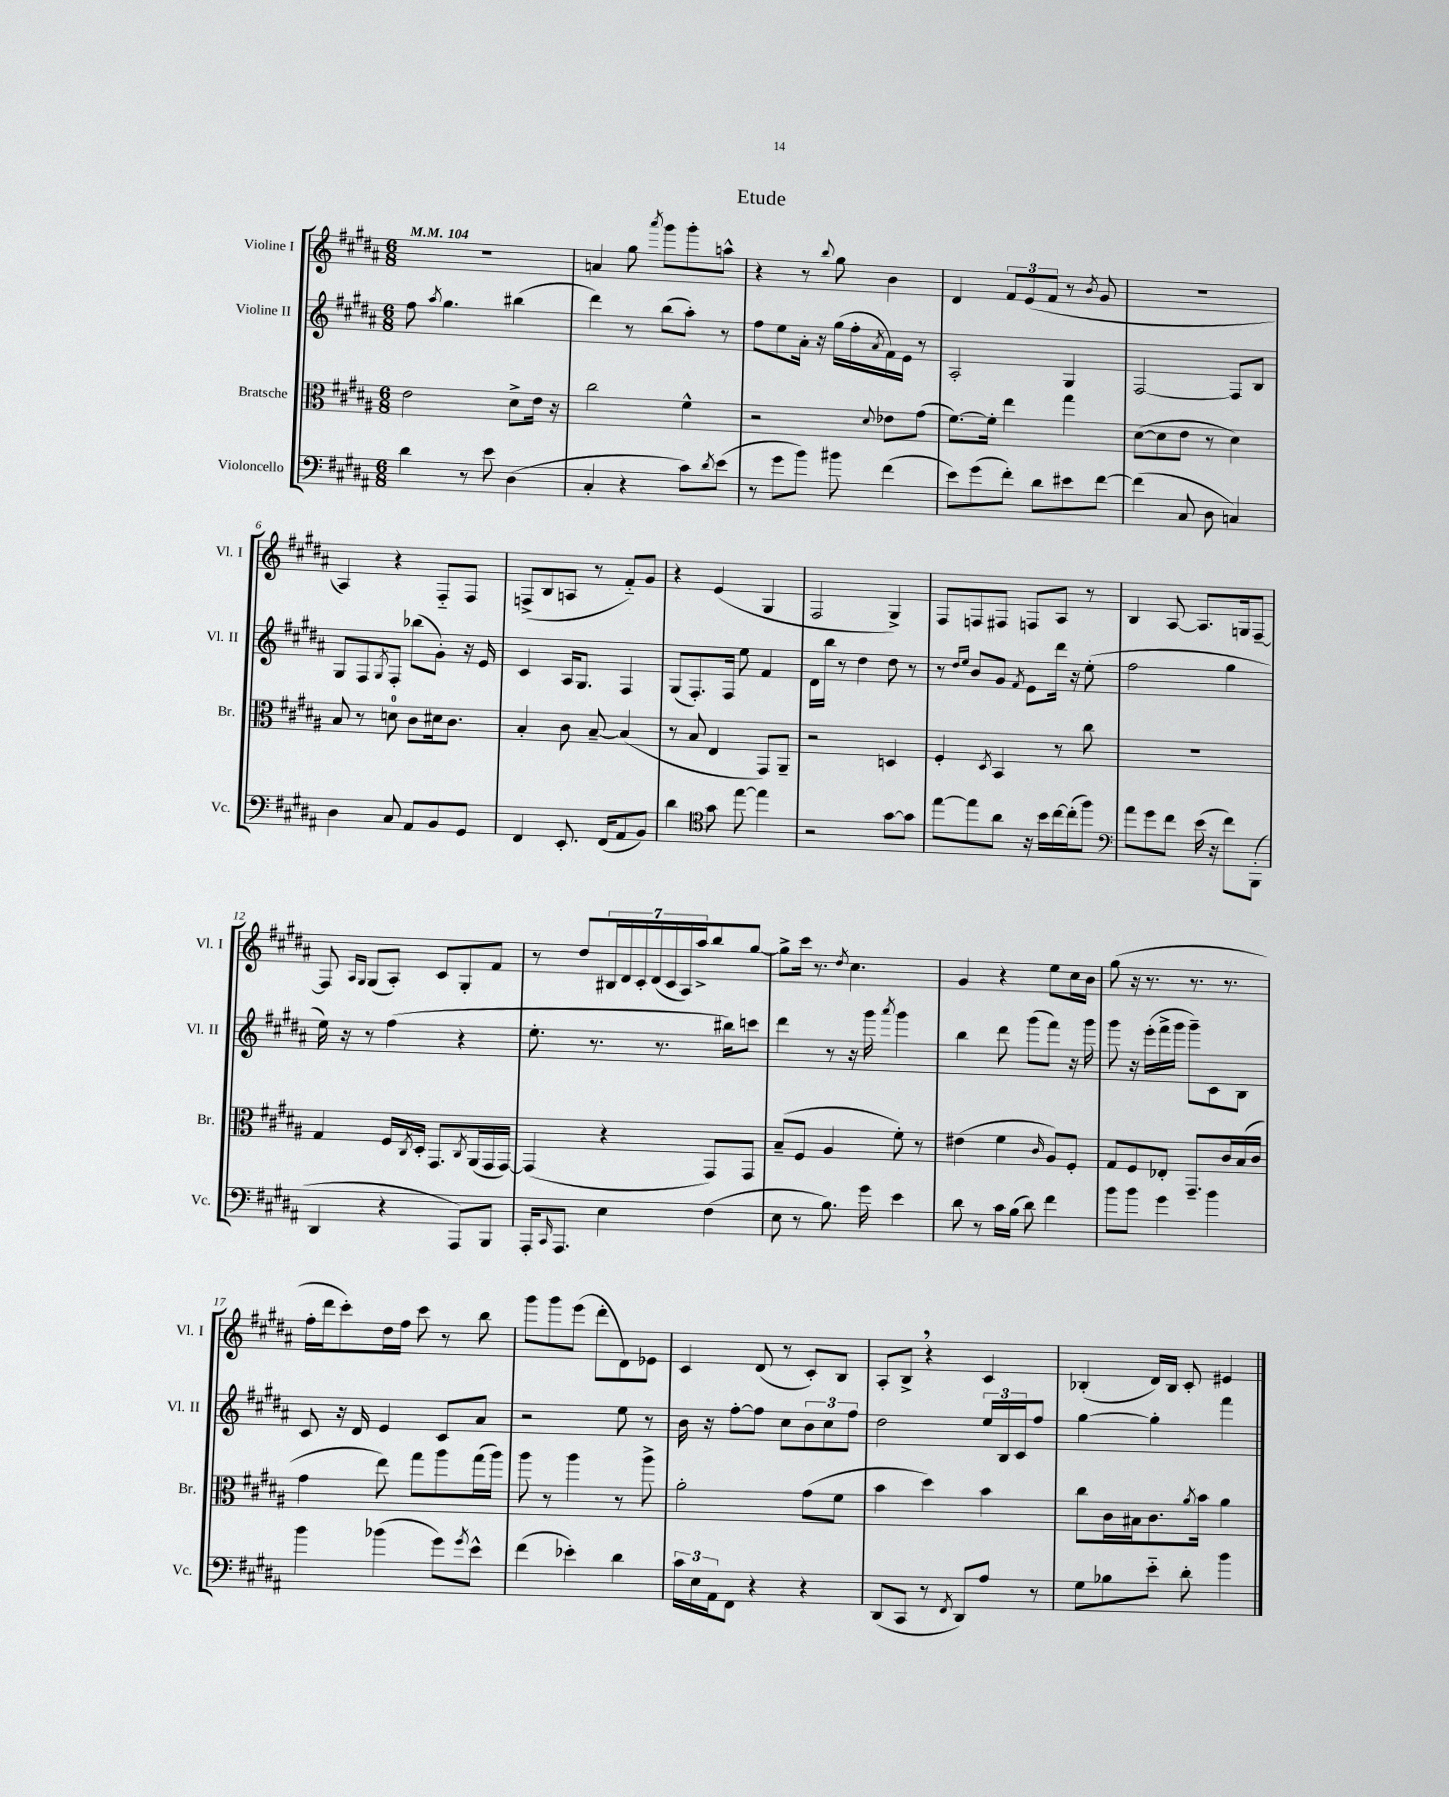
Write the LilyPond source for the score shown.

\header { title = "Etude" }
<<
\new StaffGroup <<
\new Staff = "s0" \with { instrumentName = "Violine I" shortInstrumentName = "Vl. I" } {
    \clef treble \key b \major \numericTimeSignature \time 6/8 \tempo 4 = 104
    R2. |
    a'4 gis''8 \acciaccatura { ais'''8 } gis'''8 gis'''8-. a''8-^ |
    r4 r8 \appoggiatura { b''8 } gis''8 b'4 |
    dis'4 \tuplet 3/2 { fis'8 e'8( fis'8 } r8 \acciaccatura { b'8 } gis'8 |
    R2. |
    ais4) r4 fis8-_ fis8 |
    f8->( b8 a8 r8 fis'8-_) gis'8 |
    r4 e'4( gis4 |
    fis2 gis4->) |
    fis8 f8 fis8 f8 ais8 r8 |
    b4 ais8~ ais8. g16 fis8~-- |
    fis8 \grace { ais16 gis16 } gis8( ais8-.) cis'8 gis8-. fis'8 |
    r8 dis''8 \tuplet 7/4 { bis16 dis'16 cis'16-. dis'16( cis'16 ais16) ais''16-> } b''8 gis''8~ |
    gis''8-> cis'''16 r8. \acciaccatura { dis''8 } cis''4. |
    gis'4 r4 e''8 cis''16 b'16 |
    gis''8( r16 r8. r8. r8. |
    fis''16-. dis'''16 cis'''8-.) dis''16 fis''16 cis'''8 r8 b''8 |
    gis'''8 gis'''8 e'''8( dis'''8-. dis'8) ees'8 |
    cis'4 dis'8( r8 cis'8-.) b8 |
    ais8-. b8-> \breathe r4 cis'4 |
    bes4-.( dis'16) bes16 cis'8-. eis'4 \bar "|." |
}
\new Staff = "s1" \with { instrumentName = "Violine II" shortInstrumentName = "Vl. II" } {
    \clef treble \key b \major \numericTimeSignature \time 6/8
    fis''8 \acciaccatura { ais''8 } gis''4. bis''4( |
    dis'''4) r8 b''8( ais''8-.) r8 |
    fis''8 e''8 ais'16-. r16 gis''16( fis''16-. \acciaccatura { ais'8 } fis'16) e'16 r8 |
    ais2-. gis4 |
    fis2~ fis8 b8 |
    gis8 fis8 \acciaccatura { gis8 } fis8-. bes''8( gis'8-.) r16 e'16 |
    cis'4 ais16 gis8. fis4 |
    gis8( fis8.-.) fis16 e''8 fis'4 |
    dis'16 b''16 r8 dis''4 dis''8 r8 |
    r8 \grace { dis''16 e''16 } b'8 gis'8 \acciaccatura { fis'8 } e'8 dis'''16 r16 e''8-.( |
    fis''2 gis''4 |
    e''16) r16 r8 fis''4( r4 |
    e''8.-. r8. r8. bis''16) c'''8 |
    dis'''4 r8 r16 gis'''16 \acciaccatura { ais'''8 } gis'''4 |
    b''4 dis'''8 gis'''8( fis'''8) r16 gis'''16 |
    gis'''8 r16 e'''16-.( fis'''16-> gis'''16 gis'''8--) cis'8 b8 |
    cis'8 r16 dis'16 e'4 cis'8 ais'8 |
    r2 e''8 r8 |
    b'16 r16 fis''8~-. fis''8 cis''8 \tuplet 3/2 { b'8 cis''8 fis''8 } |
    dis''2 \tuplet 3/2 { e''16 b16 cis'16 } fis''8 |
    gis''4~ gis''4-. fis'''4 \bar "|." |
}
\new Staff = "s2" \with { instrumentName = "Bratsche" shortInstrumentName = "Br." } {
    \clef alto \key b \major \numericTimeSignature \time 6/8
    e'2 dis'8-> e'16 r16 |
    cis''2 fis'4-^ |
    r2 \appoggiatura { dis'8 } ees'8 gis'8( |
    fis'8.~) fis'16-. e''4 gis''4 |
    dis'8~( dis'8 e'8 r8 dis'4) |
    b8 r8 d'8-0 cis'8 dis'16 cis'8. |
    b4-. cis'8 b8~-- b4( |
    r8 b8 e4 gis,8) ais,8-- |
    r2 d4 |
    fis4-. \acciaccatura { dis8 } b,4 r8 cis''8 |
    R2. |
    gis4 fis16 \acciaccatura { cis8 } dis16-. gis,8. \acciaccatura { cis8 } ais,16( gis,16 gis,16~) |
    gis,4( r4 gis,8) gis,8 |
    b8--( fis8 ais4 fis'8-.) r8 |
    eis'4( fis'4 \grace { cis'16 } ais8) fis8-. |
    gis8 fis8 ees8-. gis,8.-- cis'16 b16( cis'16 |
    gis'4 e''8) gis''8 ais''8 gis''16( ais''16) |
    ais''8 r8 ais''4 r8 ais''8-> |
    ais'2-. gis'8( fis'8 |
    b'4 dis''4) b'4 |
    cis''8 cis'16 bis16 cis'8. \acciaccatura { ais'8 } b'16 ais'4 \bar "|." |
}
\new Staff = "s3" \with { instrumentName = "Violoncello" shortInstrumentName = "Vc." } {
    \clef bass \key b \major \numericTimeSignature \time 6/8
    dis'4 r8 e'8 dis4( |
    cis4-. r4 cis'8) \acciaccatura { dis'8 } e'8( |
    r8 gis'8 b'8) bis'8 fis'4( |
    e'8) gis'8( fis'8-.) dis'8 eis'8 fis'8~ |
    fis'4( cis8 dis8 c4) |
    dis4 cis8 ais,8 b,8 gis,8 |
    fis,4 e,8.-. fis,16( ais,8 b,8) |
    dis'4 \clef tenor gis'8 e''8~ e''4 |
    r2 gis'8~ gis'8 |
    e''8~ e''8 ais'8 r16 b'16 cis''16~ cis''16-.( fis''8) |
    \clef bass ais'8 gis'8 fis'8 e'16( r16 fis'8) b,,8-.( |
    dis,4 r4 ais,,8) b,,8 |
    ais,,16-. \grace { cis,16 } ais,,8. e4 fis4( |
    e8 r8 b8.) gis'16 e'4 |
    dis'8 r8 cis'16 b16( dis'8) fis'4 |
    b'8 b'8 gis'4 b'4 |
    b'4 bes'4( gis'8) \acciaccatura { gis'8 } e'8-^ |
    fis'4( ees'4-.) dis'4 |
    \tuplet 3/2 { cis'16 e16 ais,16 } fis,8 r4 r4 |
    dis,8( cis,8 r8 \acciaccatura { fis,8 } dis,8) ais8 r8 |
    gis8 bes8 e'8-_ dis'8-. b'4 \bar "|." |
}
>>
>>
